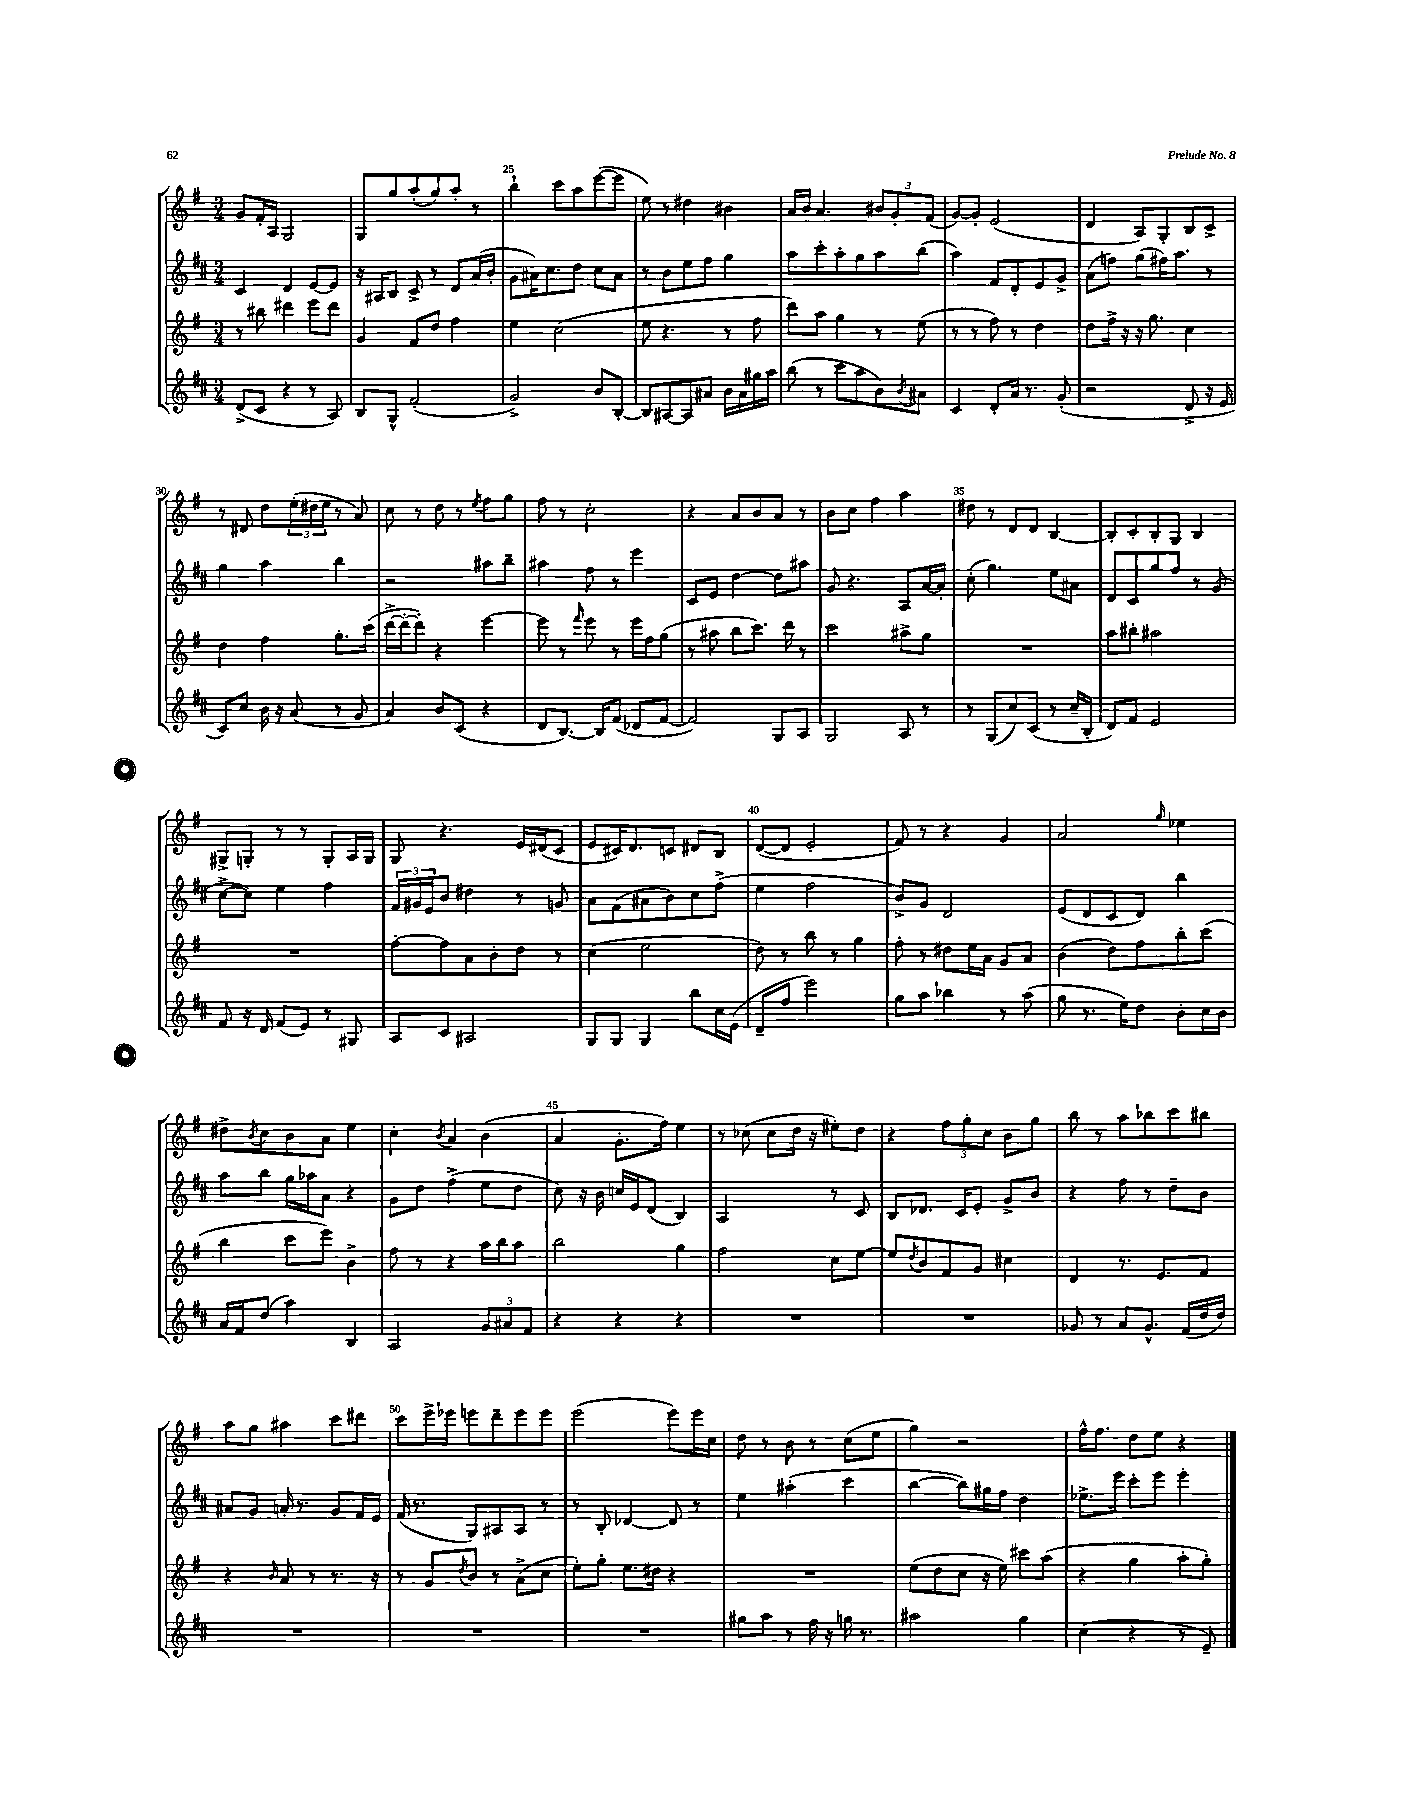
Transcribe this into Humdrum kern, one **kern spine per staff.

**kern	**kern	**kern	**kern
*part4	*part3	*part2	*part1
*staff4	*staff3	*staff2	*staff1
*clefG2	*clefG2	*clefG2	*clefG2
*k[f#c#]	*k[f#]	*k[f#c#]	*k[f#]
*M3/4	*M3/4	*M3/4	*M3/4
=23	=23	=23	=23
(8d^/L	8r	4c#/	8g/L
8c#/J	8bb#X\	.	16f#'/L
.	.	.	16A/JJ
4r	4ddd#X\	4d/	2G/
8r	8eee\L	[8e/L	.
8A/)	8ddd#\J	8e/J]	.
=24	=24	=24	=24
8B/L	4g/	16r	8G/L
.	.	16A#X/KL	.
8G^^/J	.	8B/J	8gg/
(2f#'/	8f#/L	8c#^/	(8aa'/
.	8dd/J	8r	8gg/)
.	4ff#\	8d/L	8aa'/J
.	.	(16a/L	8r
.	.	16b'/JJ	.
=25	=25	=25	=25
2g^/)	4ee\	8g\L	4bb`\
.	.	16a#X\K)	.
.	.	8.cc#\	.
.	(2cc\	.	8ccc\L
.	.	8dd\J	8aa\
8b/L	.	8cc#\L	([8eee\
[8B'/J	.	8a#\J	8eee\J]
=26	=26	=26	=26
8B/L]	8ee\	8r	8ee\)
[8A#X/	4.r	8b\L	8r
8A#/]	.	8ee\	4dd#X\
8a#X/J	.	8ff#\J	.
16b\LL	8r	4gg\	4b#X\
16a#\	.	.	.
16gg#X\	8ff#\	.	.
16aa\JJ	.	.	.
=27	=27	=27	=27
(8bb\	8ddd\L)	8aa\L	16a/LL
.	.	.	16b/JJ
8r	8aa\J	8ccc#'\	4.a/
8ccc#\L	4gg\	8aa'\	.
8aa\	.	8gg\	.
8b\)	8r	8aa\	12b#X/L
.	.	.	12g'/
8qb/	.	.	.
8a#X\J	(8ee\	(8bb\J	.
.	.	.	(12f#/J
=28	=28	=28	=28
4c#/	8r	4aa\)	[8g/L)
.	8r	.	8g'/J]
8d'/L	8ff#\)	8f#/L	(2e/
16a/Jk	8r	8d'/	.
8.r	.	.	.
.	4dd\	8e/	.
(8g'/	.	8g^/J	.
=29	=29	=29	=29
2r	8dd\L	(8a\L	4d/
.	16ff#^\Jk	8ffn\J)	.
.	16r	.	.
.	16r	(8gg\L	8A/L)
.	8.gg\	.	.
.	.	16ff#X\K)	8G'/
.	.	8.aa\J	.
8d^/	4cc\	.	8B/
16r	.	8r	8c^/J
16e/	.	.	.
!!LO:LB:g=z
=30	=30	=30	=30
8c#/L)	4dd\	4gg\	8r
8cc#/J	.	.	8d#X/
16b\	4ff#\	4aa\	8dd\L
16r	.	.	.
(8a/	.	.	(24ee'\L
.	.	.	24dd#X\
.	.	.	24ee\JJ
8r	8.gg'\L	4bb\	8r
8g/	.	.	8a/)
.	(16ccc\Jk	.	.
=31	=31	=31	=31
4a/)	[16ddd^\LL	2r	8cc\
.	16ddd'\J_	.	.
.	8ddd'\J])	.	8r
8b/L	4r	.	8dd\
(8c#/J	.	.	8r
.	.	.	8qee/
4r	[4eee\	8aa#X\L	8ff#\L
.	.	8bb~\J	8gg\J
=32	=32	=32	=32
8d/L	8eee\]	4aa#X\	8ff#\
[8.B/J)	8r	.	8r
.	16qqfff#/	.	.
.	8eee\	8ff#\	2cc'\
16B/KL]	.	.	.
(8f#/J	8r	8r	.
8d-X/L	16eee\LL	4eee\	.
.	16ff#\J	.	.
[8f#/J	(8gg\J	.	.
=33	=33	=33	=33
2f#/])	8r	8c#/L	4r
.	8aa#X\	8e/J	.
.	8bb\L	[4dd\	8a/L
.	8.ccc\J)	.	8b/
8G/L	.	8dd\L]	8a/J
.	16ddd\	.	.
8A/J	8r	8aa#X\J	8r
=34	=34	=34	=34
2G/	2ccc\	8g/	8b\L
.	.	4.r	8cc\J
.	.	.	4ff#\
8A/	8aa#X^\L	8A/L	4aa\
8r	8gg\J	[16a/L	.
.	.	16a'/JJ]	.
=35	=35	=35	=35
8r	2.r	(8cc#'\	8dd#X\
(8G/L	.	4.gg\)	8r
8cc#/)	.	.	8d/L
(8c#/J	.	.	8d/J
8r	.	8ee\L	[4B/
16cc#~/LL	.	8a#X\J	.
16B'/JJ	.	.	.
=36	=36	=36	=36
8d/L)	8aa\L	8d/L	8B'/L]
8f#/J	8bb#X'\J	8c#/	8c'/
2e/	2aa#X\	8gg/	8B'/
.	.	8ff#/J	8G/J
.	.	8r	4B/
.	.	(8g/	.
!!LO:LB:g=z
=37	=37	=37	=37
8f#/	2.r	[8cc#^\L	8G#X^/L
16r	.	8cc#\J])	8Gn'/J
16d/	.	.	.
(8f#/L	.	4ee\	8r
8e/J)	.	.	8r
8r	.	4ff#\	8G'/L
8G#X/	.	.	16A/L
.	.	.	16G/JJ
=38	=38	=38	=38
8A/L	[8ff#'\L	24f#/LL	8G/
.	.	24g#X/	.
.	.	24e/J	.
8c#/J	8ff#\]	8b/J	4.r
2A#X/	8a\	4dd#X\	.
.	8b'\	.	.
.	8dd\J	8r	16e/LL
.	.	.	(16d#X/J
.	8r	8gn/	8c/J
=39	=39	=39	=39
8G/L	(4cc\	8a\L	8e/L
8G/J	.	(8f#\	16c#X/K)
.	.	.	8.d/
4G/	2ee\	8a#X\	.
.	.	8b\)	8cn/J
8bb\L	.	8cc#\	8d#X/L
16cc#\L	.	(8ff#^\J	8B/J
(16e\JJ	.	.	.
=40	=40	=40	=40
8d~/L	8dd\)	4ee\	([8d/L
8ff#/J	8r	.	8d/J]
2eee\)	8bb\	2ff#\	2e'/
.	8r	.	.
.	4gg\	.	.
=41	=41	=41	=41
8gg\L	8ff#'\	8b^/L)	8f#/)
8aa\J	8r	8g/J	8r
4bb-X\	8dd#X\L	2d/	4r
.	16ee\L	.	.
.	16a\JJ	.	.
8r	8g/L	.	4g/
(8aa\	8a/J	.	.
=42	=42	=42	=42
8gg\	(4b\	(8e/L	2a/
8.r	.	8d/	.
.	8dd\L)	8c#/	.
16ee\KL)	.	.	.
8dd\J	8ff#\	8d/J)	.
.	.	.	16qqgg/
8b'\L	8bb'\	4bb\	4ee-X\
16cc#\L	(8ccc\J	.	.
16b\JJ	.	.	.
!!LO:LB:g=z
=43	=43	=43	=43
16a/LL	4bb\	8aa\L	8dd#X^\L
16f#/J	.	.	.
.	.	.	8qb/
(8dd/J	.	8bb\J	8cc\
4aa\)	8ccc\L	16gg\LL	8b\
.	.	16aa-X\J	.
.	8eee\J)	8a\J	8a\J
4B/	4b^\	4r	4ee\
=44	=44	=44	=44
2A/	8ff#\	8g\L	4cc'\
.	8r	8dd\J	.
.	.	.	8qb/
.	4r	(4ff#^\	4a/
12g/L	16aa\LL	8ee\L	(4b\
.	16bb\J	.	.
12a#X/	.	.	.
.	8aa\J	8dd\J	.
12f#/J	.	.	.
=45	=45	=45	=45
4r	2bb\	8cc#\)	4a/
.	.	16r	.
.	.	16b\	.
4r	.	16ccn/LL	8.g'\L
.	.	16e/J	.
.	.	(8d/J	.
.	.	.	16ff#\Jk)
4r	4gg\	4B/)	4ee\
=46	=46	=46	=46
2.r	2ff#\	2A/	8r
.	.	.	(8cc-X\
.	.	.	8cc-\L
.	.	.	16dd\Jk
.	.	.	16r
.	8cc\L	8r	8ee#X'\L)
.	[8ee\J	8c#/	8dd\J
=47	=47	=47	=47
2.r	8ee/L]	8B/L	4r
.	8qdd/	.	.
.	8b/	8.d-X/J	.
.	8f#/	.	12ff#\L
.	.	16c#/KL	.
.	.	.	12gg'\
.	8g/J	8e'/J	.
.	.	.	12cc\J
.	4cc#X\	8g^/L	8b\L
.	.	8b/J	8gg\J
=48	=48	=48	=48
8g-X/	4d/	4r	8bb\
8r	.	.	8r
8a/L	8.r	8ff#\	8aa\L
8.g-^^/J	.	8r	8bb-X\
.	8.e/L	.	.
.	.	8dd~\L	8ccc\
(16f#/LL	.	.	.
16dd/	8f#/J	8b\J	8bb#X\J
16dd/JJ)	.	.	.
!!LO:LB:g=z
=49	=49	=49	=49
2.r	4r	8a#X/L	8aa\L
.	.	8g/J	8gg\J
.	16qqb/	.	.
.	8a/	16an'/	4aa#X\
.	.	8.r	.
.	8r	.	.
.	8.r	8g/L	8ccc\L
.	.	16f#/L	8ddd#X\J
.	16r	16e/JJ	.
=50	=50	=50	=50
2.r	8r	(16f#/	8ccc\L
.	.	8.r	.
.	8g/L	.	16eee^\L
.	.	.	16eee-X\JJ
.	8qdd/	.	.
.	8b/J	8G/L)	8eeen\L
.	8r	8A#X/	8ddd~\
.	(8a^\L	8A#/J	8eee\
.	8cc\J	8r	8eee\J
=51	=51	=51	=51
2.r	8ee'\L)	8r	(2eee\
.	8gg'\J	8B'/	.
.	8.ee\L	[4d-X/	.
.	16dd#X\Jk	.	.
.	4r	8d-/]	8eee\L)
.	.	8r	16eee\L
.	.	.	16cc\JJ
=52	=52	=52	=52
8gg#X\L	2.r	4ee\	8dd\
8aa\J	.	.	8r
8r	.	(4aa#X'\	8b\
16ff#\	.	.	8r
16r	.	.	.
16ggn\	.	4ccc#\	(8cc\L
8.r	.	.	.
.	.	.	8ee\J
=53	=53	=53	=53
2aa#X\	(8ee\L	[4bb\	4gg\)
.	8dd\	.	.
.	8cc\J	8bb\L])	2r
.	16r	16gg#X\L	.
.	16ee\)	16ff#\JJ	.
4gg\	8ccc#X\L	4dd\	.
.	(8aa\J	.	.
=54	=54	=54	=54
(4cc#\	4r	8.ee-X^\L	16ff#^^\KL
.	.	.	8.ff#\J
.	.	16eee\Jk	.
4r	4gg\	8ccc#'\L	8dd\L
.	.	8eee\J	8ee\J
8r	8aa'\L	4eee'\	4r
8e~/)	8gg'\J)	.	.
==	==	==	==
*-	*-	*-	*-
